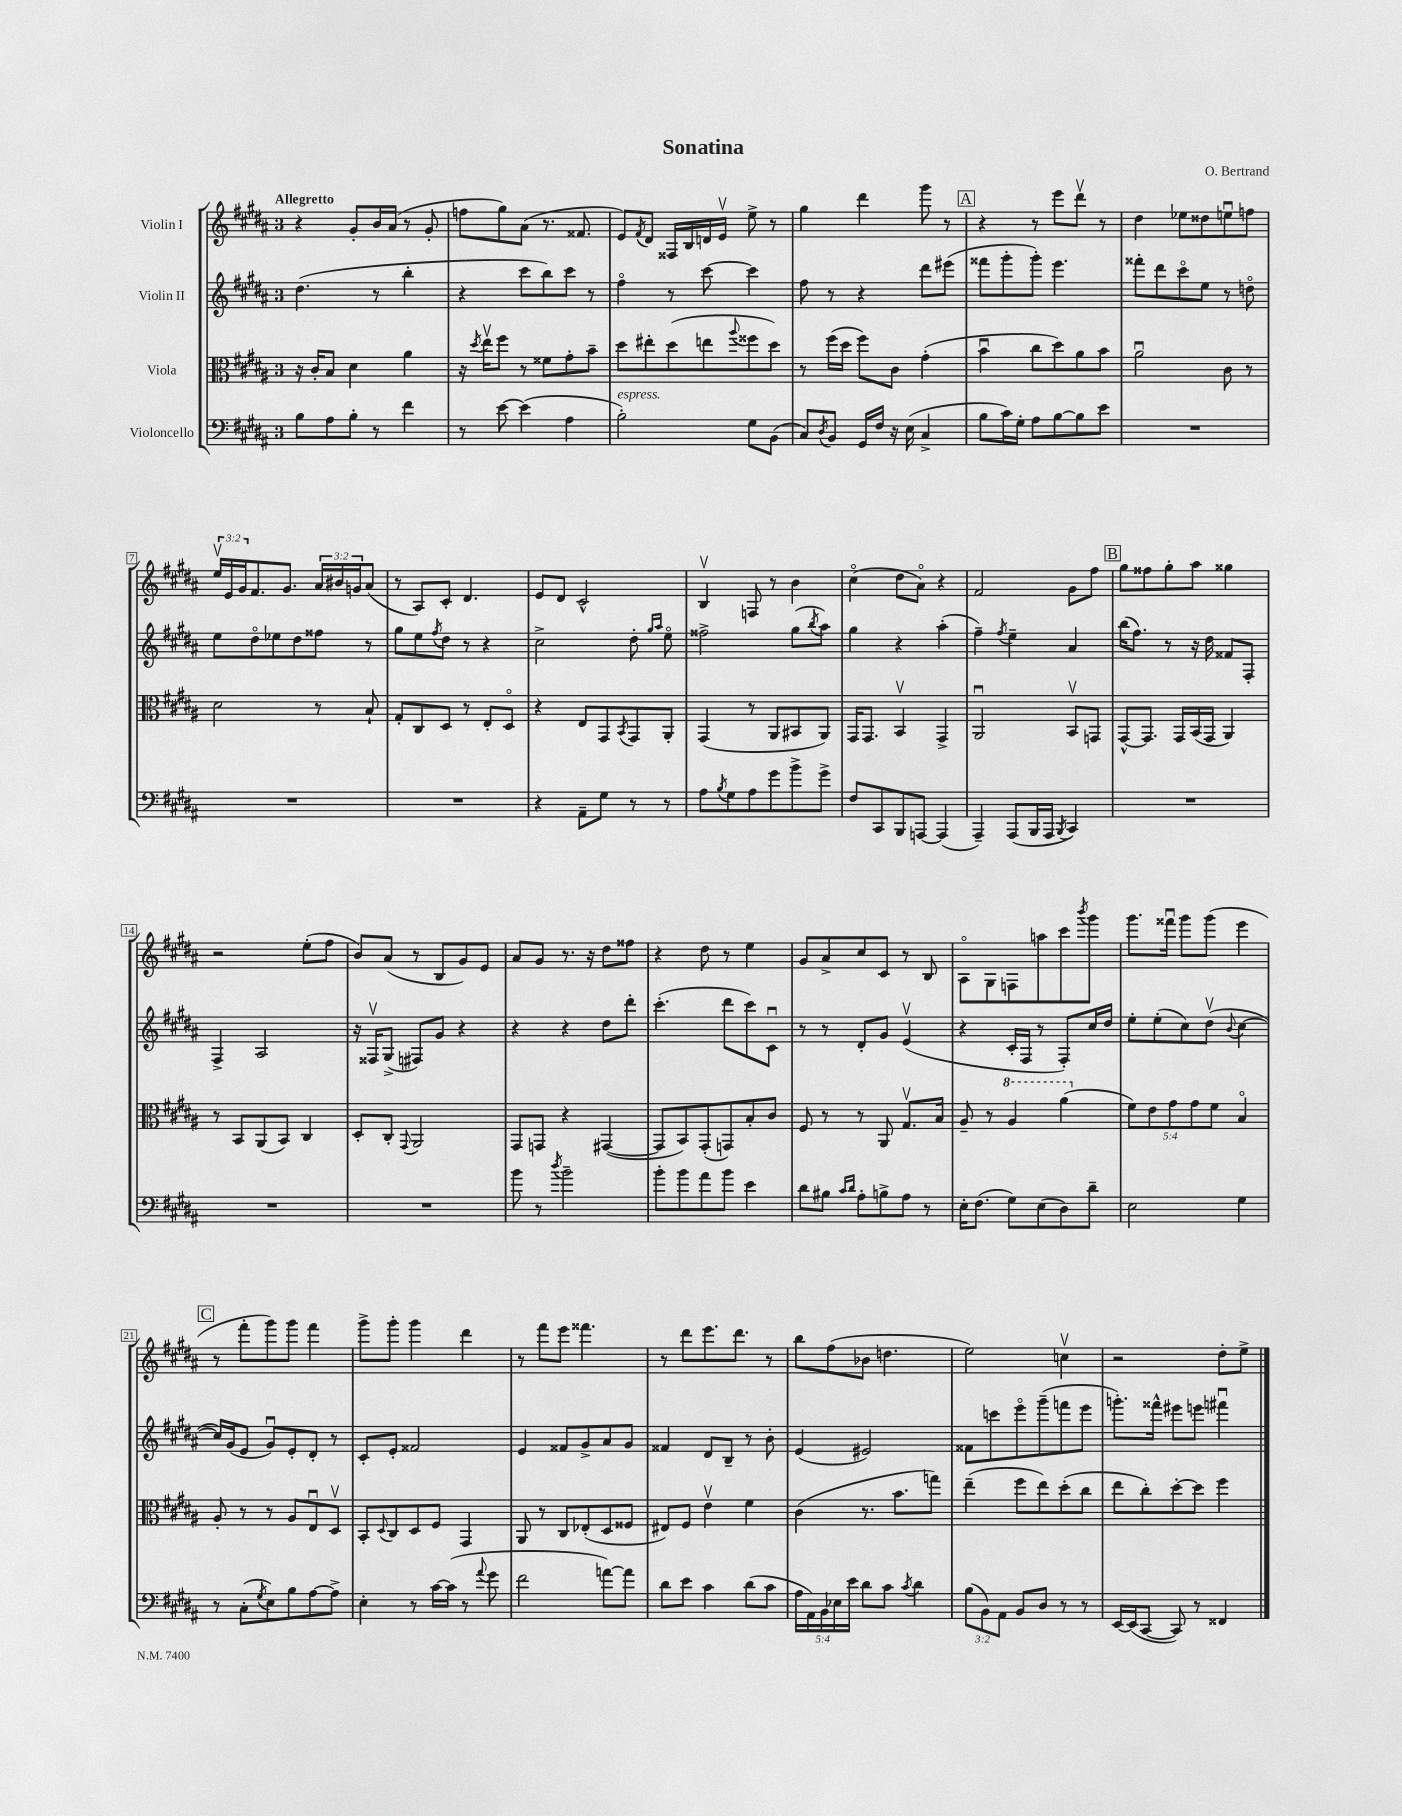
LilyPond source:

\header { title = "Sonatina" composer = "O. Bertrand" }
<<
\new StaffGroup <<
\new Staff = "s0" \with { instrumentName = "Violin I" } {
    \clef treble \key b \major \once \override Staff.TimeSignature.style = #'single-digit \time 3/4 \override Staff.TupletNumber.text = #tuplet-number::calc-fraction-text \tempo "Allegretto"
    r4 gis'8-. b'16 ais'16( r8 gis'8-. |
    f''8 gis''8) ais'8( r8. fisis'8. |
    e'8) \acciaccatura { fis'8 } dis'8 fisis16 b16 d'16 e'16\upbow e''8-> r8 |
    gis''4 dis'''4 gis'''8 r8 |
    \mark \markup { \box "A" } r4 r8 e'''8 dis'''8\upbow r8 |
    dis''4 ees''8 disis''8 e''8\downbow f''8 |
    \tuplet 3/2 { e''16\upbow e'16 gis'16 } fis'8. gis'8. \tuplet 3/2 { ais'16 bis'16 g'16 } ais'8( |
    r8 ais8) cis'8-. dis'4. |
    e'8 dis'8 cis'2-^ |
    b4\upbow f8 r8 b'4 |
    cis''4\flageolet( dis''8 ais'8\flageolet) r4 |
    fis'2 gis'8 fis''8 |
    \mark \markup { \box "B" } gis''8 fisis''8 gis''8-. ais''8 gisis''4 |
    r2 e''8-.( fis''8 |
    b'8) ais'8( r8 b8 gis'8) e'8 |
    ais'8 gis'8 r8. r16 dis''8 fisis''8 |
    r4 dis''8 r8 e''4 |
    gis'8 ais'8-> cis''8 cis'8 r8 b8 |
    ais8\flageolet gis8 f8 a''8 cis'''8 \acciaccatura { b'''8 } gis'''8 |
    gis'''8. fisis'''16\downbow gis'''8 gis'''8( e'''4 |
    \mark \markup { \box "C" } r8 fis'''8-. gis'''8) gis'''8 fis'''4 |
    gis'''8-> gis'''8-. gis'''4 dis'''4 |
    r8 fis'''8 e'''8 fisis'''4. |
    r8 dis'''8 e'''8. dis'''8. r8 |
    b''8 fis''8( bes'8 d''4. |
    e''2) c''4\upbow |
    r2 dis''8-. e''8-> \bar "|." |
}
\new Staff = "s1" \with { instrumentName = "Violin II" } {
    \clef treble \key b \major \once \override Staff.TimeSignature.style = #'single-digit \time 3/4
    dis''4.( r8 b''4-. |
    r4 cis'''8 b''8) cis'''8 r8 |
    fis''4\flageolet r8 cis'''8~ cis'''4 |
    fis''8 r8 r4 dis'''8 eis'''8( |
    \mark \markup { \box "A" } fisis'''8 gis'''8-. gis'''8-.) e'''4. |
    fisis'''8-. dis'''8 cis'''8\flageolet e''8 r8 d''8\flageolet |
    e''8 dis''8\flageolet ees''8 dis''8 fisis''8 r8 |
    gis''8 e''8 \acciaccatura { fis''8 } dis''8 r8 r4 |
    cis''2-> dis''8-. \grace { gis''16 ais''16 } e''8\flageolet |
    fisis''2-> gis''8( \acciaccatura { b''8 } ais''8) |
    gis''4 r4 ais''4-.( |
    fis''4--) \acciaccatura { fis''8 } e''4-- ais'4 |
    \mark \markup { \box "B" } b''16( fis''8.) r8 r16 dis''16 fisis'8 fis8-. |
    fis4-> ais2 |
    r16 fisis16\upbow gis8->( fis8) gis'8 r4 |
    r4 r4 dis''8 dis'''8-. |
    cis'''4.-.( dis'''8 cis'''8) cis'8\downbow |
    r8 r8 dis'8-. gis'8 e'4\upbow( |
    r4 cis'16-. fis16 r8 fis8-.) cis''16 dis''16 |
    e''8-. e''8-.( cis''8) dis''8\upbow( \appoggiatura { b'8 } cis''4~ |
    \mark \markup { \box "C" } cis''16) gis'16( e'8 gis'8\downbow) e'8-. dis'8-. r8 |
    cis'8-. e'8-. fisis'2 |
    e'4 fisis'8 gis'8-> ais'8 gis'8 |
    fisis'4 dis'8 b8-- r8 b'8-. |
    e'4( eis'2) |
    fisis'8 c'''8 e'''8\flageolet gis'''8--( f'''8 e'''8 |
    g'''8.-.) fisis'''16-^ eis'''8 e'''8 fis'''4\downbow \bar "|." |
}
\new Staff = "s2" \with { instrumentName = "Viola" } {
    \clef alto \key b \major \once \override Staff.TimeSignature.style = #'single-digit \time 3/4 \override Staff.TupletNumber.text = #tuplet-number::calc-fraction-text
    r16 cis'16-. b8 dis'4 ais'4 |
    r16 \acciaccatura { dis''8 } e''16\upbow fis''8 r8 fisis'8 gis'8-. b'8-- |
    dis''8 eis''8-. dis''8( e''8 \appoggiatura { ais''8 } fisis''8 dis''8) |
    r8 fis''16( dis''16 fis''8) cis'8 gis'4-.( |
    \mark \markup { \box "A" } b'4\downbow cis''8 dis''8) ais'8 b'8 |
    ais'2\downbow cis'8 r8 |
    dis'2 r8 b8-! |
    gis8-. cis8 dis8 r8 e8-. dis8\flageolet |
    r4 e8 gis,8 \acciaccatura { b,8 } gis,8 ais,8-. |
    gis,4( r8 ais,8 bis,8 ais,8) |
    gis,16 gis,8. b,4\upbow gis,4-> |
    ais,2\downbow b,8\upbow g,8 |
    \mark \markup { \box "B" } gis,8~-^ gis,8. gis,16 b,16( gis,16 ais,4) |
    r8 b,8 ais,8( b,8) cis4 |
    dis8-. cis8-. \appoggiatura { gis,8 } ais,2 |
    gis,8 g,8 r4 gis,4~( |
    gis,8 b,8) gis,8-.( g,8) b8-. cis'8 |
    fis8 r8 r8 ais,8 gis8.\upbow b16 |
    ais8-- r8 \ottava #1 ais'4 ais''4( \ottava #0 |
    \tuplet 5/4 { fis'8) e'8 gis'8 gis'8 fis'8 } b4\flageolet |
    \mark \markup { \box "C" } ais8-. r8 r8 ais8 e8\downbow dis8\upbow |
    b,8-. \appoggiatura { dis8 } cis8 dis8 fis8 gis,4 |
    ais,8 r8 cis8 ees8-.( dis8 fisis8 |
    eis8) fis8 e'4\upbow fis'4 |
    cis'4( r8. b'8. g''8) |
    e''4--( fis''8 e''8) dis''8-.( cis''8 |
    e''8 cis''8-.) dis''8~-. dis''8 fis''4 \bar "|." |
}
\new Staff = "s3" \with { instrumentName = "Violoncello" } {
    \clef bass \key b \major \once \override Staff.TimeSignature.style = #'single-digit \time 3/4 \override Staff.TupletNumber.text = #tuplet-number::calc-fraction-text
    b8 ais8 b8-. r8 fis'4 |
    r8 e'8~ e'4( ais4 |
    b2-.^\markup { \italic "espress." }) gis8 b,8( |
    cis8) \acciaccatura { dis8 } b,8 gis,16 fis16 r16 e16( cis4-> |
    \mark \markup { \box "A" } b8 cis'16) gis16-. ais8 b8~ b8 e'8 |
    R2. |
    R2. |
    R2. |
    r4 ais,8-- gis8 r8 r8 |
    ais8 \acciaccatura { b8 } gis8 ais8 gis'8 b'8-> gis'8-> |
    fis8 cis,8 b,,8 a,,8~ a,,4( |
    ais,,4--) ais,,8( b,,16 ais,,16 \acciaccatura { b,,8 } cis,4) |
    \mark \markup { \box "B" } R2. |
    R2. |
    R2. |
    b'8 r8 \acciaccatura { dis''8 } b'2-- |
    b'8-. b'8 ais'8 b'8 e'4 |
    dis'8 bis8 \grace { cis'16 dis'16 } ais8-. b8-> ais8 r8 |
    e16-. fis8.( gis8) e8( dis8) dis'8-- |
    e2 gis4 |
    \mark \markup { \box "C" } r8 cis8-.( \acciaccatura { gis8 } e8) b8 ais8~ ais8-> |
    e4-. r8 cis'16~ cis'16( r8 \appoggiatura { ais'8 } gis'8 |
    fis'2 a'8~) a'8 |
    dis'8 e'8 cis'4 dis'8( cis'8 |
    \tuplet 5/4 { ais16 ais,16) b,16 ees16 e'16 } dis'8 cis'8 \acciaccatura { cis'8 } dis'4 |
    \tuplet 3/2 { b8( b,8) ais,8 } b,8 dis8 r8 r8 |
    e,16~ e,16( cis,8~ cis,8) r8 fisis,4 \bar "|." |
}
>>
>>
\layout { \context { \Score \override BarNumber.stencil = #(make-stencil-boxer 0.1 0.3 ly:text-interface::print) } }
